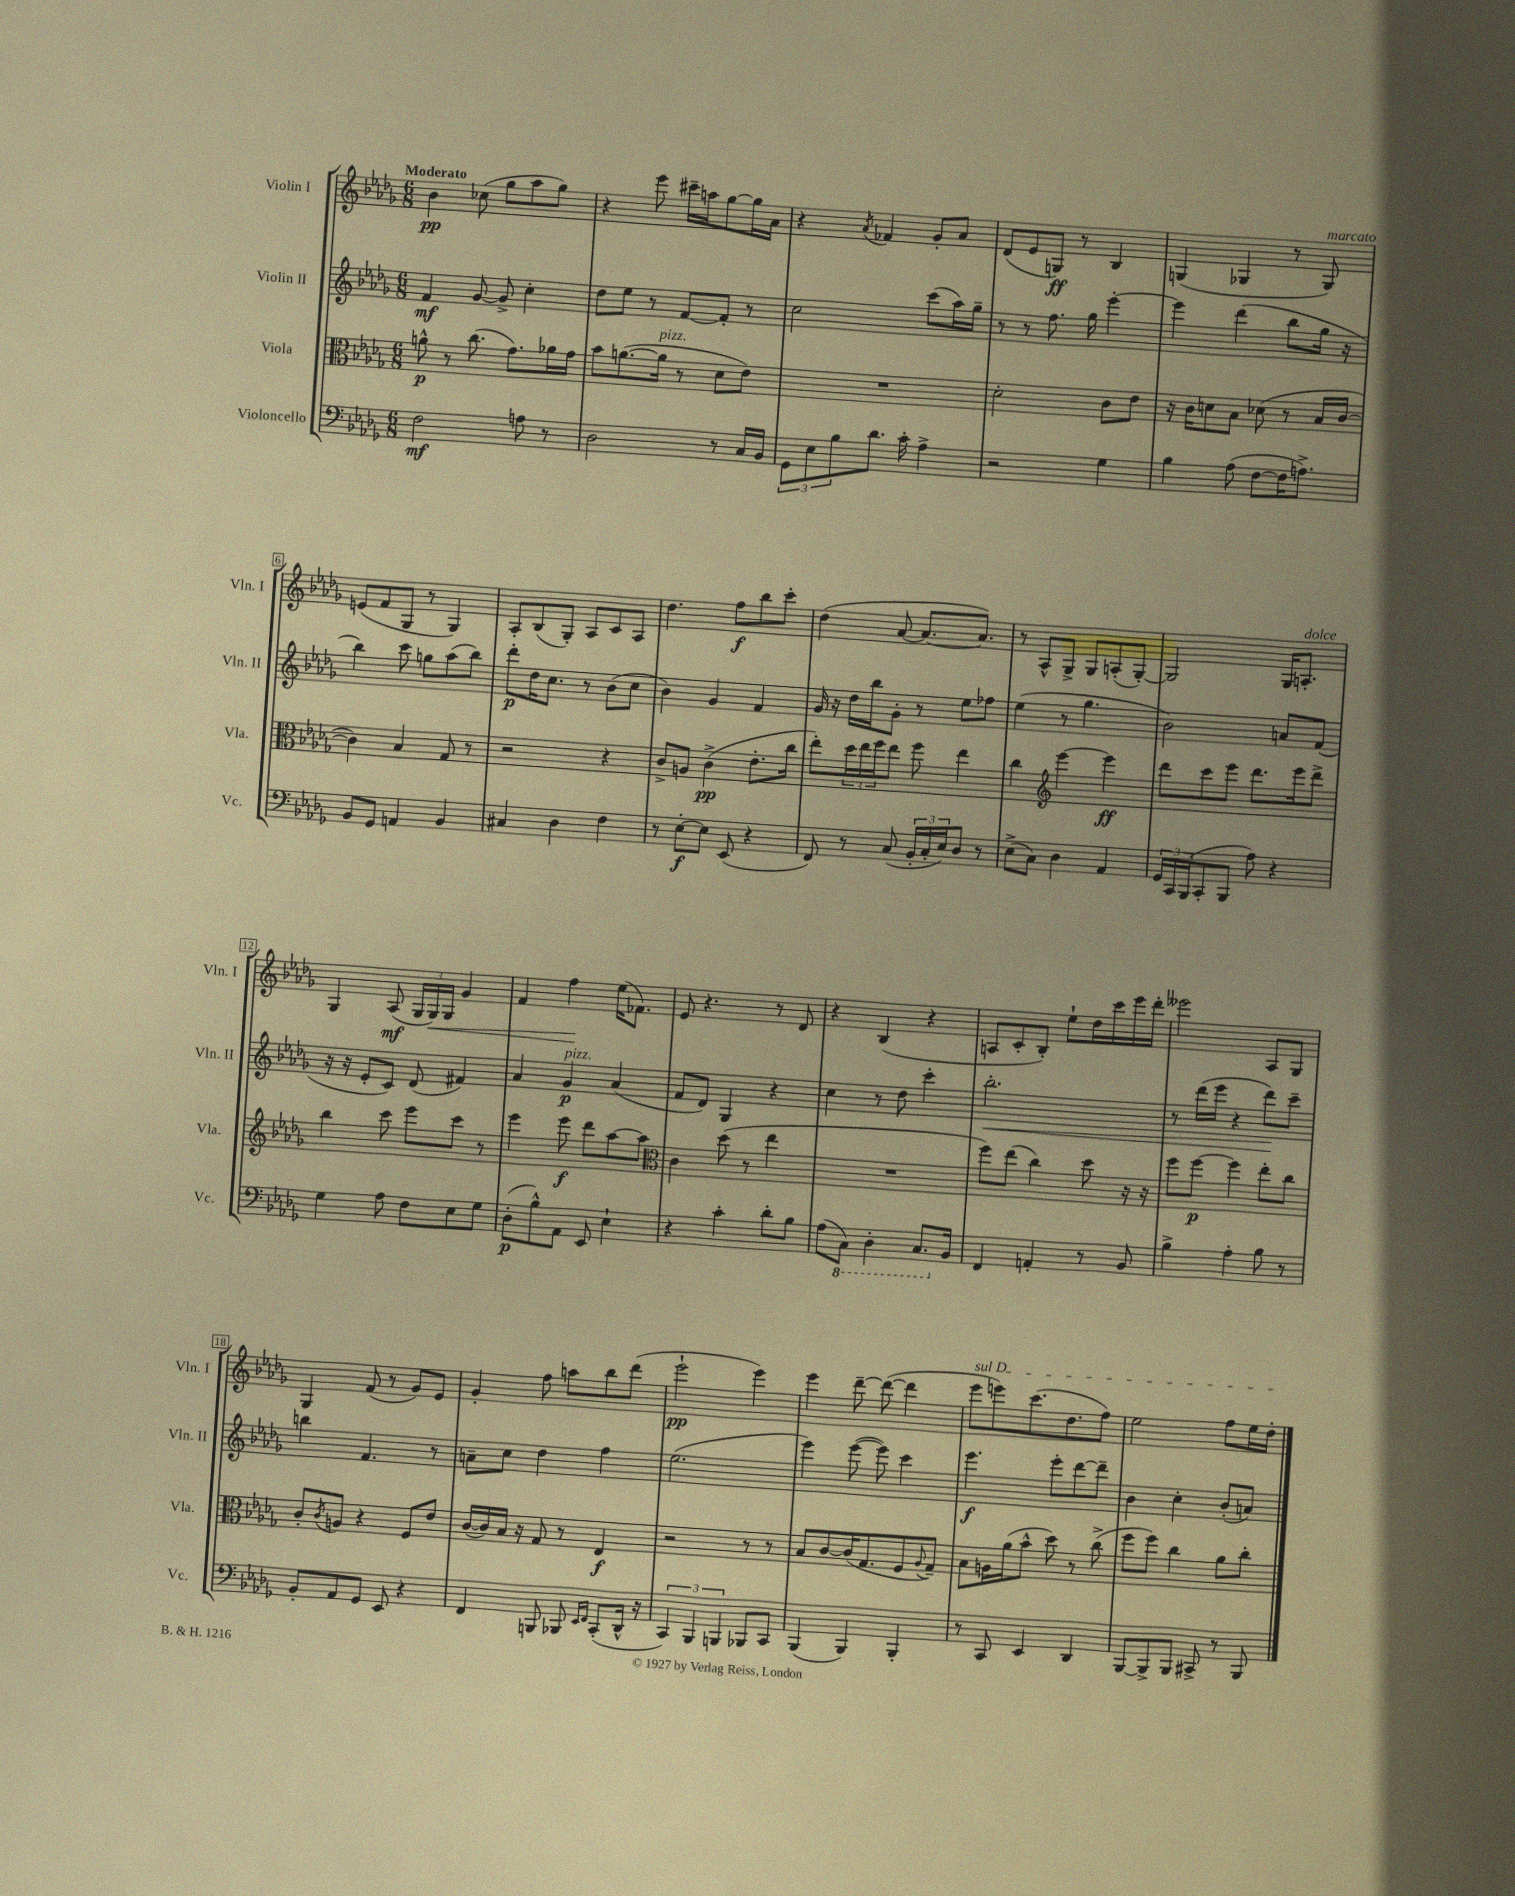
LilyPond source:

<<
\new StaffGroup <<
\new Staff = "s0" \with { instrumentName = "Violin I" shortInstrumentName = "Vln. I" } {
    \clef treble \key des \major \numericTimeSignature \time 6/8 \tempo "Moderato"
    bes'4\pp ces''8( ges''8 aes''8 ges''8) |
    r4 ees'''8 cis'''16-- a''16 ges''8~ ges''16 aes'16 |
    r4 \acciaccatura { aes'8 } fes'4 ges'8-. aes'8 |
    des'8( ees'8 g8\ff) r8 bes4 |
    g4( ges4 r8 ges8^\markup { \italic "marcato" }) |
    e'8( f'8 ges8 r8 ges4) |
    aes8-. bes8( ges8-.) aes8 c'8 aes8 |
    des''4. f''8\f bes''8 c'''8-. |
    des''4( aes'8~ aes'8.~ aes'8.) |
    r8 aes8-^ ges8-> ges8 a8-.( ges8~-.) |
    ges2 ges16 a8.-.^\markup { \italic "dolce" } |
    ges4 aes8\mf( \tuplet 3/2 { ges16 ges16\<) ges16 } ges'4 |
    f'4 f''4\! ees''16( fes'8.) |
    ees'8 r4. r8 des'8 |
    r4 bes4( r4 |
    a8 c'8-. bes8-.) ees''8-! des''16 c'''16 ees'''16 des'''16-. |
    eeses'''2 aes8 ges8 |
    ges4 f'8( r8 ges'8) ees'8 |
    ges'4-. f''8 a''8 bes''8 des'''8( |
    ees'''2-!\pp ees'''4) |
    ees'''4 des'''8~-- des'''8~( des'''4 |
    \once \override TextSpanner.bound-details.left.text = \markup { \italic "sul D" } ees'''8\startTextSpan e'''8) c'''8.( des''8. f''8) |
    ees''2 f''8 ees''16 des''16-.\stopTextSpan \bar "|." |
}
\new Staff = "s1" \with { instrumentName = "Violin II" shortInstrumentName = "Vln. II" } {
    \clef treble \key des \major \numericTimeSignature \time 6/8
    f'4\mf ges'8~ ges'8-> c''4-. |
    des''8 ees''8 r8 f'8~ f'8-. r8 |
    c''2 c'''8( aes''16) ges''16-- |
    r8 r8 f''8. ges''16 ees'''4~-. |
    ees'''4 des'''4( bes''8 ges''16 r16 |
    bes''4) c'''8 g''8 aes''8( bes''8) |
    des'''8-.\p des''16 c''8. r8 bes'8( c''8 |
    bes'4) ges'4 f'4 |
    ges'16 r16 des''16 bes''16 ges'8-. r8 ees''8 fes''8 |
    ees''4( r8 ges''4. |
    bes'2) a'8 f'8( |
    r16 r16 ees'8-. c'8) des'8( fis'4) |
    aes'4 ges'4\p^\markup { \italic "pizz." } aes'4( |
    f'8 des'8) ges4 r4 |
    c''4 r8 des''8 c'''4-. |
    bes''2.-.\< |
    r8 des'''16( ees'''16 r4 des'''8\!) c'''8-- |
    b''4 f'4. r8 |
    a'8-- c''8 des''4 f''4 |
    ees''2.( |
    ees'''4) ees'''8~( ees'''8) c'''4 |
    ees'''4.\f ees'''8-. des'''8~ des'''8-- |
    bes'4 c''4-. bes'8-.( a'8) \bar "|." |
}
\new Staff = "s2" \with { instrumentName = "Viola" shortInstrumentName = "Vla." } {
    \clef alto \key des \major \numericTimeSignature \time 6/8
    a'8-^\p r8 c''8.( ges'8.) aes'16 ges'16 |
    bes'8 a'8.~( a'16^\markup { \italic "pizz." } r8 des'8 ees'8) |
    R2. |
    des'2-. c'8 ees'8 |
    r16 c'16 d'8 bes8 des'8( r8 bes16 c'16~ |
    c'4) bes4 ges8 r8 |
    r2 r4 |
    c'8-> a8 c'4->\pp( ees'8.-. c''16 |
    ees''8-.) \tuplet 3/2 { des''16 ees''16 f''16 } ees''8 f''8 ees''4 |
    c''4 \clef treble ees'''4~ ees'''4\ff |
    des'''8 c'''8 ees'''8 des'''8. ees'''16 des'''8-> |
    bes''4 c'''8 ees'''8 c'''8 r8 |
    ees'''4 ees'''8\f des'''8 aes''8~ aes''8 |
    \clef alto c'4 des''8( r8 ees''4 |
    R2. |
    f''8) ees''8( c''4) des''8 r16 r16 |
    f''8 f''8~\p f''4 ees''8-. c''8 |
    c'8-. \acciaccatura { c'8 } a8 r4 f8 ees'8 |
    c'16~( c'16) bes16 r16 ges8 r8 ees4\f |
    r2 r8 r8 |
    bes8 c'8~ c'16( ges8. f8 \appoggiatura { aes8 } ges8--) |
    bes8 a16 aes'16( bes'8-^ des''8) r8 c''8->( |
    f''8 f''8) c''4 aes'8 c''8-. \bar "|." |
}
\new Staff = "s3" \with { instrumentName = "Violoncello" shortInstrumentName = "Vc." } {
    \clef bass \key des \major \numericTimeSignature \time 6/8
    f2\mf a8 r8 |
    des2 r8 c16 bes,16 |
    \tuplet 3/2 { ges,8 ees8 bes8 } des'8. c'16-. aes4-> |
    r2 ges4 |
    bes4 aes8( f8~ f16 a8.->) |
    bes,8 ges,8 a,4 bes,4 |
    cis4 des4 f4 |
    r8 ees8~-.\f ees8 ees,8( r4 |
    f,8) r8 c8( \tuplet 3/2 { bes,16-. c16-. ees16) } des8 r8 |
    ees8->( c8) des4 aes,4 |
    \tuplet 3/2 { ges,16 c,16 bes,,16( } c,8-. bes,,8 aes8) r4 |
    ges4 aes8 f8 ees8 ges8 |
    des8-.\p( bes8-^) aes,8 ees,8 ees4-! |
    r4 c'4-. des'8-. bes8 |
    aes8( \ottava #-1 c,8) des,4-. c,8. \ottava #0 bes,16 |
    f,4 a,4-. r8 bes,8 |
    bes4-> aes4-. bes8 r8 |
    bes,8-. aes,8 ges,8 ees,8 r4 |
    f,4 b,,8 bes,,8 \grace { ees,16 f,16 } c,8-.( des,16-^ r16 |
    \tuplet 3/2 { c,4) bes,,4 b,,4 } bes,,8 c,8 |
    bes,,4( bes,,4) bes,,4-. |
    r8 c,8 ees,4 des,4 |
    bes,,8~ bes,,8-> bes,,8 cis,8-> r8 bes,,8 \bar "|." |
}
>>
>>
\layout { \context { \Score \override BarNumber.stencil = #(make-stencil-boxer 0.1 0.3 ly:text-interface::print) } }
